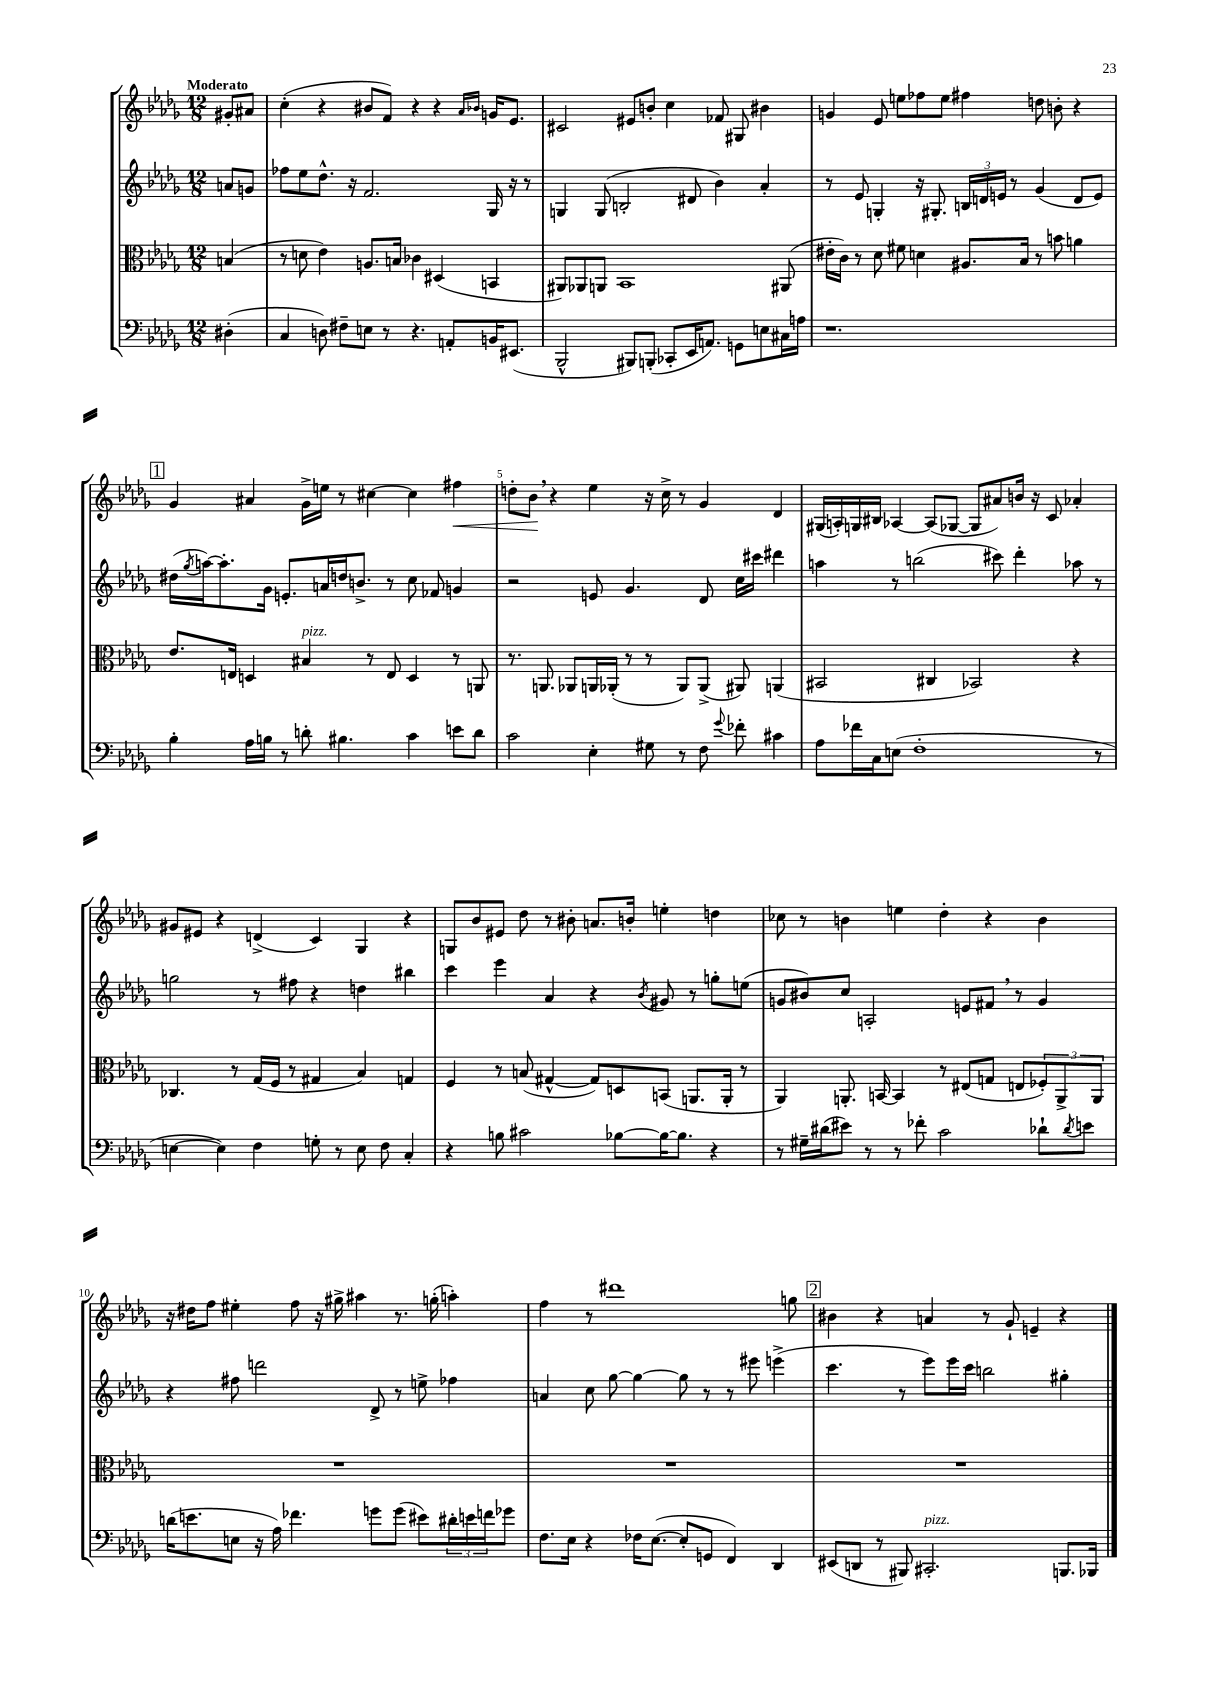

**kern	**kern	**kern	**kern	**dynam
*part4	*part3	*part2	*part1	*part1
*staff4	*staff3	*staff2	*staff1	*staff1
*clefF4	*clefC3	*clefG2	*clefG2	*
*k[b-e-a-d-g-]	*k[b-e-a-d-g-]	*k[b-e-a-d-g-]	*k[b-e-a-d-g-]	*
*M12/8	*M12/8	*M12/8	*M12/8	*
=	=	=	=	=
!	!	!	!LO:TX:a:B:t=Moderato	!
(4D#X'\	(4Bn/	8an/L	8g#X'/L	.
.	.	8gn/J	8a#X/J	.
=1	=1	=1	=1	=1
4C/	8r	8ff-X\L	(4cc'\	.
.	8dn\	8ee-\	.	.
8Dn\)	4e-\)	8.dd-^^\J	4r	.
8F#X~\L	.	.	.	.
.	.	16r	.	.
8En\J	8.An/L	2.f/	8b#X/L	.
8r	.	.	8f/J)	.
.	16Bn/Jk	.	.	.
4.r	4c-X\	.	4r	.
.	(4D#X/	.	4r	.
8AAn'/L	.	.	.	.
.	.	.	16qqa-/LL	.
.	.	.	16qqb-X/JJ	.
16BBn/K	4BBn/	16G-/	16gn/KL	.
(8.EE#X/J	.	16r	8.e-/J	.
.	.	8r	.	.
=2	=2	=2	=2	=2
2BBB-^^/	8AA#X/L)	4Gn/	2c#X/	.
.	8AA-X/	.	.	.
.	8AAn/J	(8G/	.	.
.	1BB-	2Bn'/	.	.
8BBB#X/L)	.	.	8e#X/L	.
(8BBBn'/J	.	.	8bn'/J	.
8CC-X'/L	.	.	4cc\	.
16EE-/K	.	8d#X/	.	.
8.AAn/J)	.	.	.	.
.	.	4b-\)	8f-X/	.
8GGn\L	.	.	8G#X/	.
8En\	.	4a-'/	4b#X\	.
16C#X\L	(8AA#X/	.	.	.
16An\JJ	.	.	.	.
=3	=3	=3	=3	=3
1.r	16e#X'\LL	8r	4gn/	.
.	16c\JJ)	.	.	.
.	8r	8e-/	.	.
.	8d-\	4Gn'/	8e-/	.
.	8f#X\	.	8een\L	.
.	4dn\	16r	8ff-X\	.
.	.	8.G#X'/	.	.
.	.	.	8ee\J	.
.	8.A#X/L	24Bn/LL	4ff#X\	.
.	.	24dn/	.	.
.	.	24en/JJ	.	.
.	.	8r	.	.
.	16B-/Jk	.	.	.
.	8r	(4g-/	8ddn\	.
.	8bn\	.	8bn'\	.
.	4an\	8d/L	4r	.
.	.	8e/J)	.	.
!!LO:LB:g=z
!!LO:REH:place=s1:t=1
=4	=4	=4	=4	=4
4B-'\	8.e-/L	(16dd#X\LL	4g-/	.
.	.	8qgg-/	.	.
.	.	[16aan\J)	.	.
.	.	8.aa'\]	.	.
.	16En/Jk	.	.	.
16A-\LL	4Dn/	.	4a#X/	.
16Bn\JJ	.	16g-\Jk	.	.
8r	.	8.en'/L	.	.
!	!LO:TX:a:i:t=pizz.	!	!	!
8dn'\	4B#X/	.	16g-^\LL	.
.	.	16an/L	16een\JJ	.
4.B#X\	.	16ddn/J	8r	.
.	.	8.bn^/J	.	.
.	8r	.	[4cc#X\	.
.	8E/	8r	.	.
4c\	4D/	8cc\	4cc#\]	.
.	.	8f-X/	.	.
!	!	!	!	!LO:HP:b
8en\L	8r	4gn/	4ff#X\	<
8d\J	8AAn/	.	.	.
=5	=5	=5	=5	=5
2c\	8.r	2r	8ddn'\L	.
.	.	.	8b-,\J	.
.	8.AAn/	.	.	.
.	.	.	4r	[
.	8AA-X/L	.	.	.
4E-'\	16AAn/L	8en/	4ee-\	.
.	(16AA-X'/JJ	.	.	.
.	8r	4.g-/	.	.
8G#X\	8r	.	16r	.
.	.	.	16cc^\	.
8r	8AA-/L)	.	8r	.
8F\	(8AA-^/J	8d-/	4g-/	.
8qqg-/	.	.	.	.
8f-X'\	8AA#X/)	16cc\LL	.	.
.	.	16ccc#X\JJ	.	.
4c#X\	(4AAn/	4ddd#X\	4d-/	.
=6	=6	=6	=6	=6
8A-\L	2BB#X/	4aan\	(16G#X/LL	.
.	.	.	16An'/)	.
16f-X\L	.	.	16Gn/	.
16C\J	.	.	16B#X/JJ	.
(8En\J	.	8r	[4A-X/	.
1F'	.	(2bbn\	.	.
.	4C#X/	.	(8A-/L]	.
.	.	.	[8G-X/J	.
.	2BB-X/)	.	8G-/L]	.
.	.	8ccc#X\)	8a#X/)	.
.	.	4ddd-'\	16bn/Jk	.
.	.	.	16r	.
.	.	.	8c/	.
.	4r	8aa-X\	4a-X'/	.
8r	.	8r	.	.
!!LO:LB:g=z
=7	=7	=7	=7	=7
[4En\	4.C-X/	2ggn\	8g#X/L	.
.	.	.	8e#X/J	.
4E\])	.	.	4r	.
.	8r	.	.	.
4F\	(16G-/LL	8r	(4dn^/	.
.	16F/JJ	.	.	.
.	8r	8ff#X\	.	.
8Gn'\	4G#X/	4r	4c/)	.
8r	.	.	.	.
8E\	4B-/)	4ddn\	4G-/	.
8F\	.	.	.	.
4C'/	4Gn/	4bb#X\	4r	.
=8	=8	=8	=8	=8
4r	4F/	4ccc\	8Gn/L	.
.	.	.	8b-/	.
8Bn\	8r	4eee-\	8e#X/J	.
2c#X\	(8Bn/	.	8dd-\	.
.	[4G#X^^/	4a-/	8r	.
.	.	.	8b#X'\	.
.	8G#/L])	4r	8.an/L	.
[8B-X\L	8Dn/	.	.	.
.	.	.	16bn'/Jk	.
.	.	8qb-/	.	.
16B-\K_	(8BBn/J	8g#X/	4een'\	.
8.B-\J]	.	.	.	.
.	8.AAn/L	8r	.	.
4r	.	8ggn'\L	4ddn\	.
.	16AA'/Jk	.	.	.
.	8r	(8een\J	.	.
=9	=9	=9	=9	=9
8r	4AA-/)	8gn/L	8cc-X\	.
16G#X~\LL	.	8b#X/)	8r	.
(16d#X\J	.	.	.	.
8e#X\J)	8.AAn'/	8cc/J	4bn\	.
8r	.	2An'/	.	.
.	[16BBn/	.	.	.
8r	4BB/]	.	4een\	.
8f-X'\	.	.	.	.
2c\	8r	.	4dd-'\	.
.	(8E#X/L	8en/L	.	.
.	8Gn/J	8f#X,/J	4r	.
.	8En/L	8r	.	.
8d-X`\L	12F-X'/)	4g/	4b\	.
.	12AA^/	.	.	.
8qd-/	.	.	.	.
8en\J	.	.	.	.
.	12AA/J	.	.	.
!!LO:LB:g=z
=10	=10	=10	=10	=10
(16dn\KL	1.r	4r	16r	.
8.en\	.	.	16dd#X\KL	.
.	.	.	8ff\J	.
8En\J	.	8ff#X\	4ee#X'\	.
16r	.	2dddn\	.	.
16A-\)	.	.	.	.
4.f-X\	.	.	8ff\	.
.	.	.	16r	.
.	.	.	16gg#X^\	.
.	.	.	4aa#X\	.
8gn\L	.	8d-^/	.	.
(8g\J	.	8r	8.r	.
8e#X\L)	.	8een^\	.	.
.	.	.	(16ggn'\	.
24d#X'\L	.	4ff-X\	4aan'\)	.
24en\	.	.	.	.
24fn\J	.	.	.	.
8g-X\J	.	.	.	.
=11	=11	=11	=11	=11
8.F\L	1.r	4an/	4ff\	.
16E-\Jk	.	.	.	.
4r	.	8cc\	8r	.
.	.	[8gg-\	1ddd#X	.
16F-X\KL	.	4gg-\_	.	.
([8.E-\J	.	.	.	.
8E-'/L]	.	8gg-\]	.	.
8GGn/J	.	8r	.	.
4FF/)	.	8r	.	.
.	.	8eee#X\	.	.
4DD-/	.	(4eeen^\	.	.
.	.	.	8ggn\	.
!!LO:REH:place=s1:t=2
=12	=12	=12	=12	=12
(8EE#X/L	1.r	4.ccc\	4b#X\	.
8DDn/J	.	.	.	.
8r	.	.	4r	.
8BBB#X/)	.	8r	.	.
!LO:TX:a:i:t=pizz.	!	!	!	!
2.CC#X'/	.	8eee-\L)	4an/	.
.	.	16eee-\L	.	.
.	.	16ccc\JJ	.	.
.	.	2bbn\	8r	.
.	.	.	8g-`/	.
.	.	.	4en~/	.
8.BBBn/L	.	4gg#X'\	4r	.
16BBB-X/Jk	.	.	.	.
==	==	==	==	==
*-	*-	*-	*-	*-
